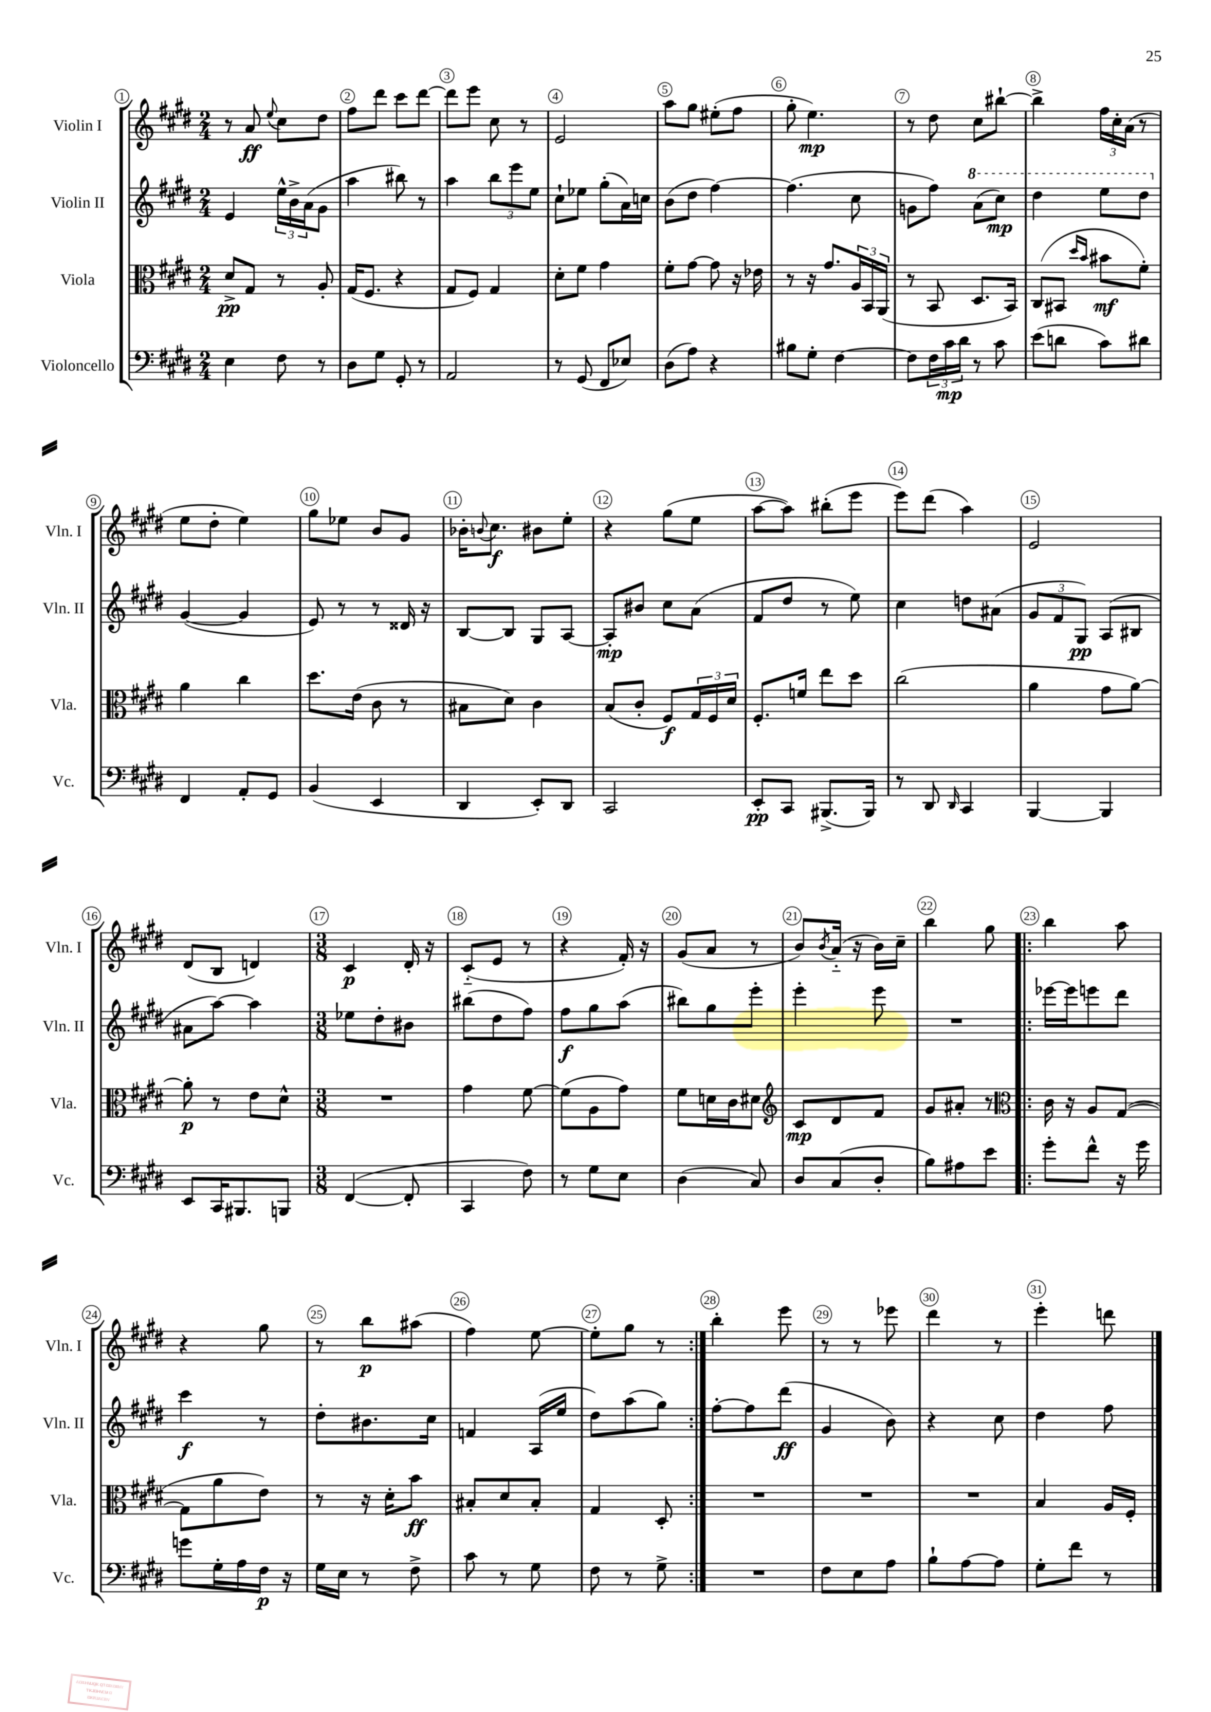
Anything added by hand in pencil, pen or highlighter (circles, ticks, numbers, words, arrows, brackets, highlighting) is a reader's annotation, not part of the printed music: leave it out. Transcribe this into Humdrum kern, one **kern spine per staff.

**kern	**dynam	**kern	**dynam	**kern	**dynam	**kern	**dynam
*part4	*part4	*part3	*part3	*part2	*part2	*part1	*part1
*staff4	*staff4	*staff3	*staff3	*staff2	*staff2	*staff1	*staff1
*I"Violoncello	*	*I"Viola	*	*I"Violin II	*	*I"Violin I	*
*I'Vc.	*	*I'Vla.	*	*I'Vln. II	*	*I'Vln. I	*
*clefF4	*	*clefC3	*	*clefG2	*	*clefG2	*
*k[f#c#g#d#]	*	*k[f#c#g#d#]	*	*k[f#c#g#d#]	*	*k[f#c#g#d#]	*
*M2/4	*	*M2/4	*	*M2/4	*	*M2/4	*
=1	=1	=1	=1	=1	=1	=1	=1
4E\	.	8d#^/L	pp	4e/	.	8r	.
.	.	8G#/J	.	.	.	8a/	ff
.	.	.	.	.	.	8qqee/	.
8F#\	.	8r	.	24ee^^\LL	.	8cc#\L	.
.	.	.	.	24b^\	.	.	.
.	.	.	.	(24a\J	.	.	.
8r	.	8A'/	.	8g#\J	.	8dd#\J	.
=2	=2	=2	=2	=2	=2	=2	=2
8D#\L	.	(16G#/KL	.	4aa\	.	8ff#\L	.
.	.	8.F#/J	.	.	.	.	.
8G#\J	.	.	.	.	.	8ddd#\J	.
8GG#'/	.	4r	.	8bb#X\)	.	8ccc#\L	.
8r	.	.	.	8r	.	[8ddd#\J	.
=3	=3	=3	=3	=3	=3	=3	=3
2AA/	.	8G#/L	.	4aa\	.	8ddd#\L]	.
.	.	8F#/J)	.	.	.	8eee\J	.
.	.	4G#/	.	12bb\L	.	8cc#\	.
.	.	.	.	12eee\	.	.	.
.	.	.	.	.	.	8r	.
.	.	.	.	12ee\J	.	.	.
=4	=4	=4	=4	=4	=4	=4	=4
8r	.	8d#'\L	.	8cc#`\L	.	2e/	.
(8GG#/	.	8f#\J	.	8ee-X\J	.	.	.
8FF#/L	.	4g#\	.	(8gg#'\L	.	.	.
8E-X/J)	.	.	.	16a\L)	.	.	.
.	.	.	.	16ccn\JJ	.	.	.
=5	=5	=5	=5	=5	=5	=5	=5
(8D#\L	.	8f#'\L	.	(8b\L	.	8aa\L	.
8A\J)	.	[8g#\J	.	8dd#\J	.	8gg#\J	.
4r	.	8g#\]	.	[4ff#\)	.	(8ee#X'\L	.
.	.	16r	.	.	.	8ff#\J	.
.	.	16e-X\	.	.	.	.	.
=6	=6	=6	=6	=6	=6	=6	=6
8B#X\L	.	8r	.	(4.ff#\]	.	8gg#'\	.
8G#'\J	.	16r	.	.	.	4.ee\)	mp
.	.	8.g#/L	.	.	.	.	.
[4F#\	.	.	.	.	.	.	.
.	.	24A/L	.	8cc#\	.	.	.
.	.	24BB/	.	.	.	.	.
.	.	(24AA/JJ	.	.	.	.	.
=7	=7	=7	=7	=7	=7	=7	=7
8F#\L]	.	8r	.	8gn\L	.	8r	.
24F#\L	.	8BB/	.	8ff#\J)	.	8dd#\	.
24c#\	mp	.	.	.	.	.	.
24d#\JJ	.	.	.	.	.	.	.
*	*	*	*	*8va	*	*	*
8r	.	8.D#/L	.	(8aa\L	.	8cc#\L	.
8c#\	.	.	.	8ccc#\J)	mp	[8bb#X`\J	.
.	.	16BB/Jk)	.	.	.	.	.
=8	=8	=8	=8	=8	=8	=8	=8
(8e\L	.	(8C#/L	.	4ddd#\	.	4bb#^\]	.
8dn\J	.	8BB#X/J	.	.	.	.	.
.	.	16qqdd#/LL	.	.	.	.	.
.	.	16qqb/JJ	.	.	.	.	.
8c#\L)	.	8b#X\L	mf	8eee\L	.	24ff#\LL	.
.	.	.	.	.	.	24cc#'\	.
.	.	.	.	.	.	(24a\JJ	.
8d#X\J	.	8f#'\J)	.	8ddd#\J	.	8r	.
!!LO:LB:g=z
=9	=9	=9	=9	=9	=9	=9	=9
*	*	*	*	*X8va	*	*	*
4FF#/	.	4a\	.	([4g#/	.	8ee\L	.
.	.	.	.	.	.	8dd#'\J	.
8AA'/L	.	4cc#\	.	4g#/]	.	4ee\)	.
8GG#/J	.	.	.	.	.	.	.
=10	=10	=10	=10	=10	=10	=10	=10
(4BB/	.	8.dd#\L	.	8e/)	.	8gg#\L	.
.	.	.	.	8r	.	8ee-X\J	.
.	.	(16e\Jk	.	.	.	.	.
4EE/	.	8c#\	.	8r	.	8b/L	.
.	.	8r	.	16d##X/	.	8g#/J	.
.	.	.	.	16r	.	.	.
=11	=11	=11	=11	=11	=11	=11	=11
4DD#/	.	8B#X\L	.	[8B/L	.	16b-X'\KL	.
.	.	.	.	.	.	8qqbn/	.
.	.	.	.	.	.	8.cc#\J	f
.	.	8d#\J)	.	8B/J]	.	.	.
8EE'/L)	.	4c#\	.	8G#/L	.	8b#X\L	.
8DD#/J	.	.	.	[8A/J	.	8ee'\J	.
=12	=12	=12	=12	=12	=12	=12	=12
2CC#/	.	(8B/L	.	8A'/L]	mp	4r	.
.	.	8c#'/J	.	8b#X/J	.	.	.
.	.	8F#/L)	f	8cc#\L	.	(8gg#\L	.
.	.	24G#/L	.	(8a\J	.	8ee\J	.
.	.	24F#/	.	.	.	.	.
.	.	24d#/JJ	.	.	.	.	.
=13	=13	=13	=13	=13	=13	=13	=13
8EE'/L	pp	8.F#'/L	.	8f#/L	.	[8aa\L	.
8CC#/J	.	.	.	8dd#/J	.	8aa\J])	.
.	.	16fn/Jk	.	.	.	.	.
(8.BBB#X^/L	.	8ee\L	.	8r	.	(8bb#X'\L	.
.	.	8dd#\J	.	8ee\)	.	8eee\J	.
16BBB#/Jk)	.	.	.	.	.	.	.
=14	=14	=14	=14	=14	=14	=14	=14
8r	.	(2cc#\	.	4cc#\	.	8eee\L)	.
8DD#/	.	.	.	.	.	(8ddd#\J	.
16qqDD#/	.	.	.	.	.	.	.
4CC#/	.	.	.	8ddn\L	.	4aa\)	.
.	.	.	.	(8a#X\J	.	.	.
=15	=15	=15	=15	=15	=15	=15	=15
[4BBB/	.	4a\	.	12g#/L	.	2e/	.
.	.	.	.	12f#/	.	.	.
.	.	.	.	12G#/J)	pp	.	.
4BBB/]	.	8g#\L	.	(8A/L	.	.	.
.	.	[8a\J)	.	8B#X/J	.	.	.
!!LO:LB:g=z
=16	=16	=16	=16	=16	=16	=16	=16
8EE/L	.	8a'\]	p	8a#X\L	.	(8d#/L	.
16CC#/K	.	8r	.	[8aa\J)	.	8B/J	.
8.BBB#X/	.	.	.	.	.	.	.
.	.	8e\L	.	4aa\]	.	4dn/)	.
8BBBn/J	.	8d#^^\J	.	.	.	.	.
=17	=17	=17	=17	=17	=17	=17	=17
*M3/8	*	*M3/8	*	*M3/8	*	*M3/8	*
([4FF#/	.	4.r	.	8ee-X\L	.	4c#/	p
.	.	.	.	8dd#'\	.	.	.
8FF#'/]	.	.	.	8b#X\J	.	16d#'/	.
.	.	.	.	.	.	16r	.
=18	=18	=18	=18	=18	=18	=18	=18
4CC#/	.	4g#\	.	(8bb#X\L	.	(8c#/L	.
.	.	.	.	8dd#\	.	8e/J	.
8F#\)	.	[8f#\	.	8ff#\J)	.	8r	.
=19	=19	=19	=19	=19	=19	=19	=19
8r	.	(8f#\L]	.	8ff#\L	f	4r	.
8G#\L	.	8A\	.	8gg#\	.	.	.
8E\J	.	8g#\J)	.	(8aa\J	.	16f#'/)	.
.	.	.	.	.	.	16r	.
=20	=20	=20	=20	=20	=20	=20	=20
(4D#\	.	8f#\L	.	8bb#X\L)	.	(8g#/L	.
.	.	16dn\L	.	8gg#\	.	8a/J	.
.	.	16c#\J	.	.	.	.	.
8C#/)	.	8d#X\J	.	8eee'\J	.	8r	.
=21	=21	=21	=21	=21	=21	=21	=21
*	*	*clefG2	*	*	*	*	*
8D#/L	.	8c#/L	mp	4eee'\	.	8b/L)	.
.	.	.	.	.	.	8qb/	.
(8C#/	.	8d#/	.	.	.	(16a/Jk	.
.	.	.	.	.	.	16r	.
8D#'/J	.	8f#/J	.	8eee\	.	16b\LL)	.
.	.	.	.	.	.	16cc#~\JJ	.
=22	=22	=22	=22	=22	=22	=22	=22
8B\L)	.	8g#/L	.	4.r	.	4bb\	.
8A#X\	.	8a#X'/J	.	.	.	.	.
8e\J	.	8r	.	.	.	8gg#\	.
=23!|:	=23!|:	=23!|:	=23!|:	=23!|:	=23!|:	=23!|:	=23!|:
*	*	*clefC3	*	*	*	*	*
8g#'\L	.	16c#\	.	[16eee-X\LL	.	4bb\	.
.	.	16r	.	16eee-\J]	.	.	.
8f#^^\J	.	8A/L	.	8eeen\	.	.	.
16r	.	([8G#/J	.	8ddd#\J	.	8aa\	.
16g#\	.	.	.	.	.	.	.
!!LO:LB:g=z
=24	=24	=24	=24	=24	=24	=24	=24
8gn\L	.	8G#\L]	.	4ccc#\	f	4r	.
16G#'\L	.	8a\	.	.	.	.	.
16A\	.	.	.	.	.	.	.
16F#\JJ	p	8e\J)	.	8r	.	8gg#\	.
16r	.	.	.	.	.	.	.
=25	=25	=25	=25	=25	=25	=25	=25
16G#\LL	.	8r	.	8dd#'\L	.	8r	.
16E\JJ	.	.	.	.	.	.	.
8r	.	16r	.	8.b#X\	.	8bb\L	p
.	.	16d#'\KL	.	.	.	.	.
8F#^\	.	8b\J	ff	.	.	(8aa#X\J	.
.	.	.	.	16cc#\Jk	.	.	.
=26	=26	=26	=26	=26	=26	=26	=26
8c#\	.	8B#X'/L	.	4fn/	.	4ff#\)	.
8r	.	8d#/	.	.	.	.	.
8G#\	.	8B#'/J	.	(16A/LL	.	[8ee\	.
.	.	.	.	16ee/JJ	.	.	.
=27	=27	=27	=27	=27	=27	=27	=27
8F#\	.	4G#/	.	8dd#\L)	.	8ee'\L]	.
8r	.	.	.	(8aa\	.	8gg#\J	.
8G#^\	.	8D#'/	.	8gg#\J)	.	8r	.
=28:|!	=28:|!	=28:|!	=28:|!	=28:|!	=28:|!	=28:|!	=28:|!
4.r	.	4.r	.	[8ff#'\L	.	4bb'\	.
.	.	.	.	8ff#\]	.	.	.
.	.	.	.	(8ddd#\J	ff	8eee\	.
=29	=29	=29	=29	=29	=29	=29	=29
8F#\L	.	4.r	.	4g#/	.	8r	.
8E\	.	.	.	.	.	8r	.
8A\J	.	.	.	8b\)	.	8eee-X\	.
=30	=30	=30	=30	=30	=30	=30	=30
8B`\L	.	4.r	.	4r	.	4ddd#\	.
[8A\	.	.	.	.	.	.	.
8A\J]	.	.	.	8cc#\	.	8r	.
=31	=31	=31	=31	=31	=31	=31	=31
8G#'\L	.	4B/	.	4dd#\	.	4eee'\	.
8f#\J	.	.	.	.	.	.	.
8r	.	16A/LL	.	8ff#\	.	8dddn\	.
.	.	16F#'/JJ	.	.	.	.	.
==	==	==	==	==	==	==	==
*-	*-	*-	*-	*-	*-	*-	*-
